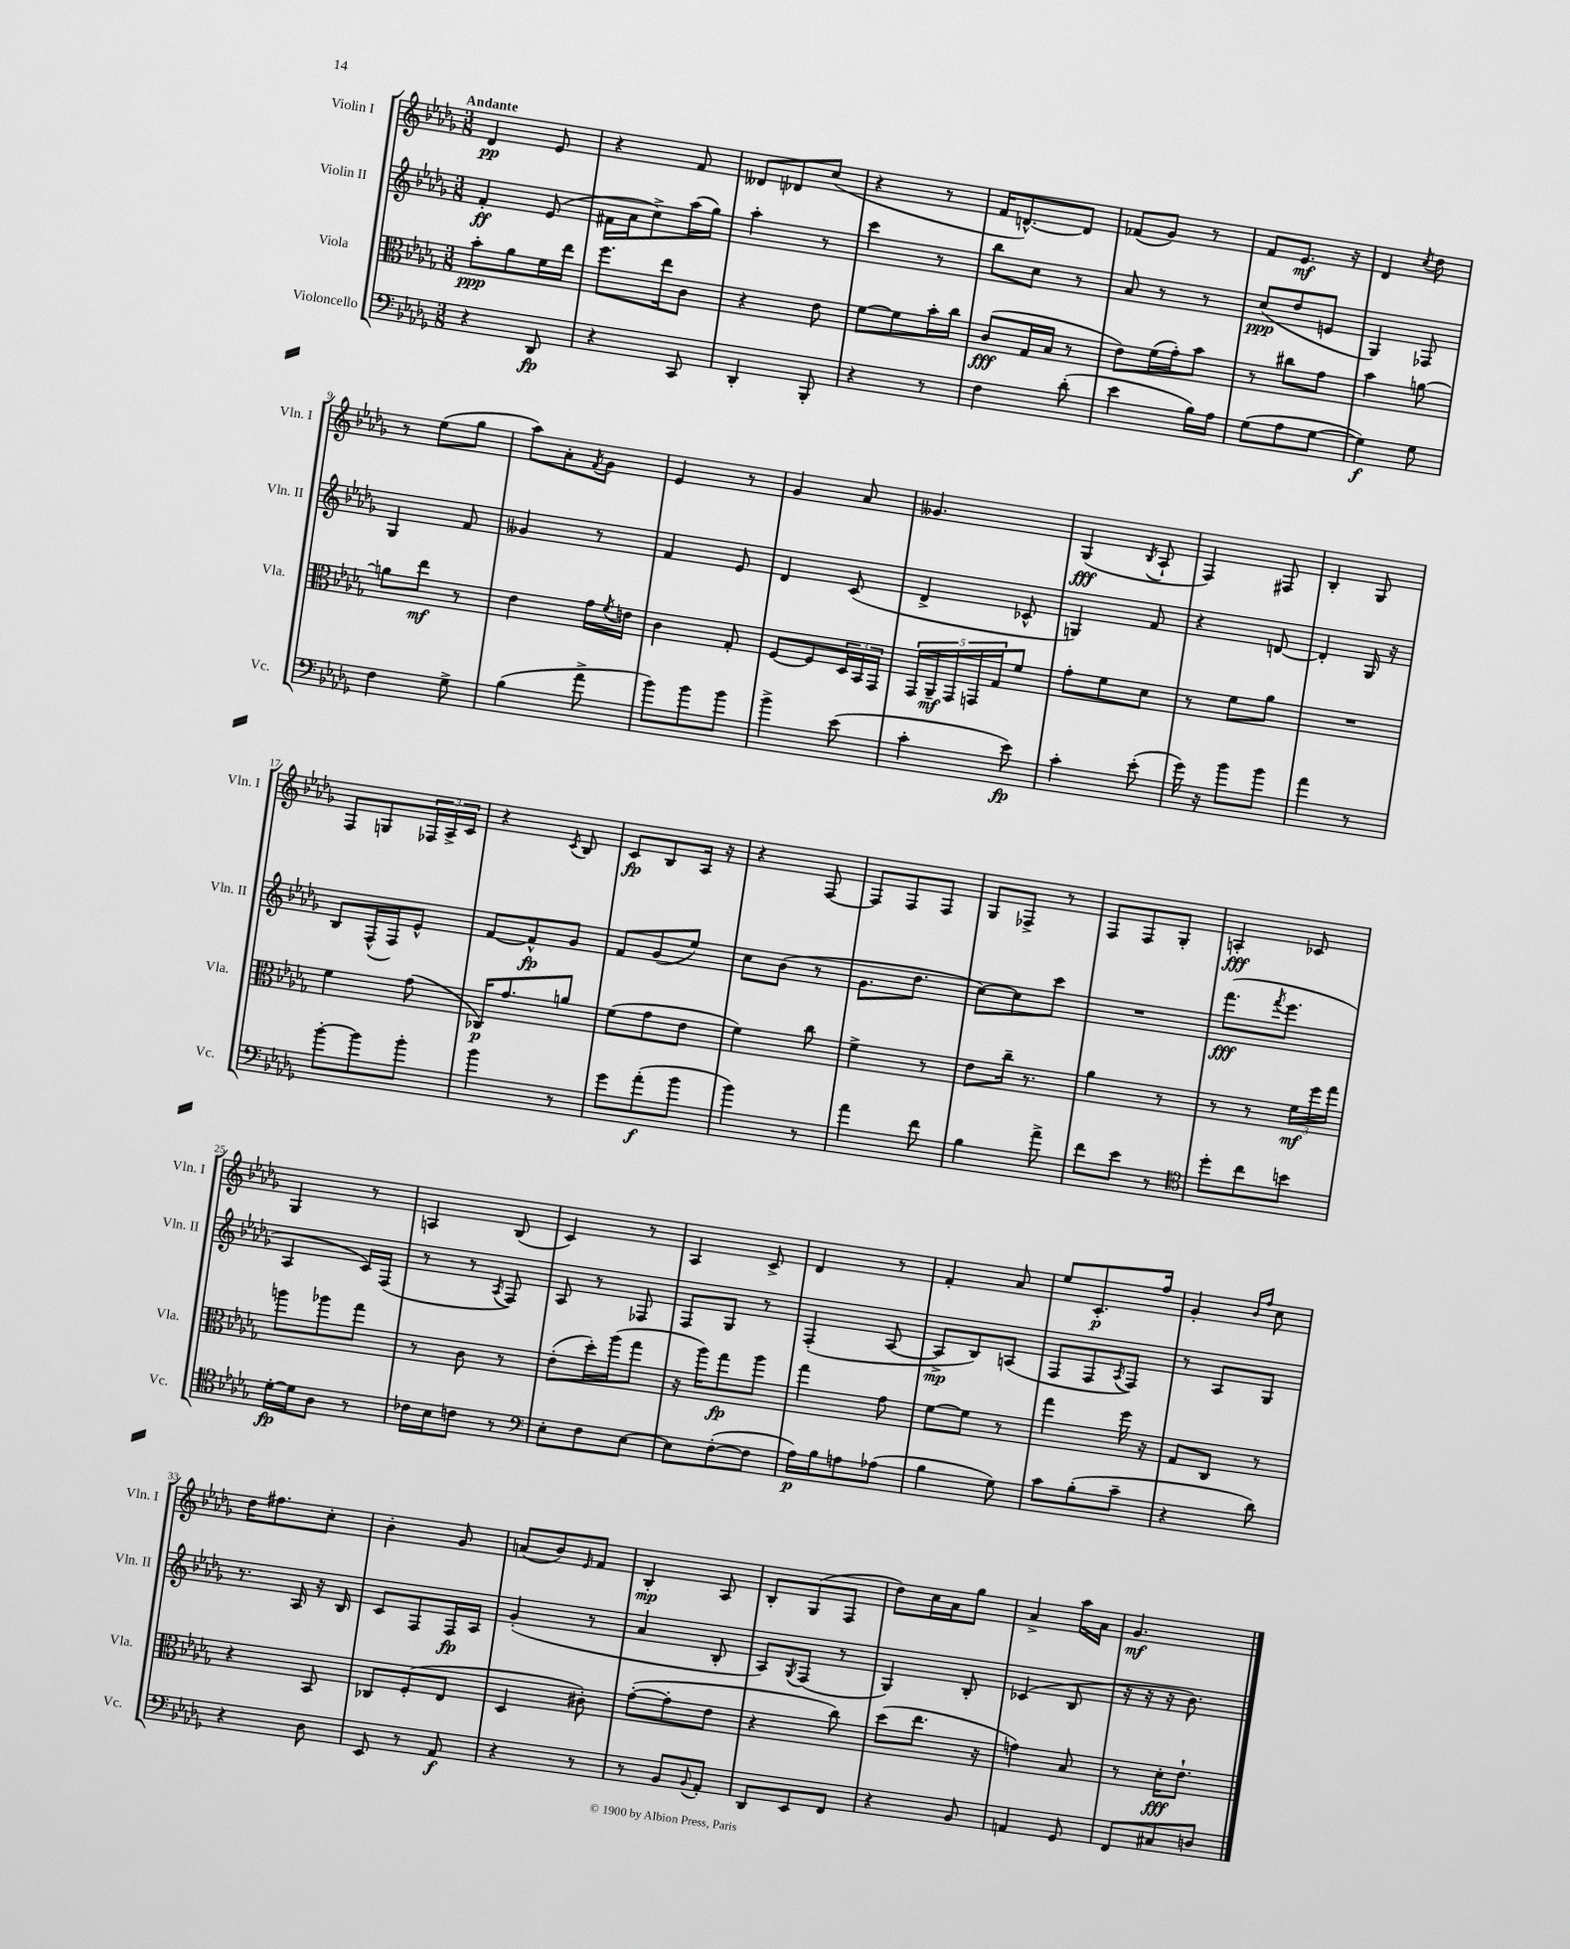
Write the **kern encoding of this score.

**kern	**kern	**kern	**kern
*staff4	*staff3	*staff2	*staff1
*clefF4	*clefC3	*clefG2	*clefG2
*k[b-e-a-d-g-]	*k[b-e-a-d-g-]	*k[b-e-a-d-g-]	*k[b-e-a-d-g-]
*M3/8	*M3/8	*M3/8	*M3/8
4r	8b-'	4f'	4d-
.	8a-	.	.
8DD-	16f	(8e-	8e-
.	16ee-	.	.
=	=	=	=
4r	8.ff	16f#	4r
.	.	16a-	.
.	.	8cc^)	.
.	16ee-	.	.
8CC	8c	(16aa-	8f
.	.	16gg-)	.
=	=	=	=
4DD-'	4r	4aa-'	8d--
.	.	.	8d-
8BBB-'	8e-	8r	(8cc
=	=	=	=
4r	[8f	4ccc	4r
.	8f]	.	.
8r	16b-'	8r	8r
.	16cc	.	.
=	=	=	=
4F	(8c	8bb-	16f
.	.	.	[8.d^^)
.	16G-	8cc	.
.	16B-	.	.
(8d-'	8r	8r	8d]
=	=	=	=
4e-	8e-)	8a-	(8f-
.	(16f	8r	8g-)
.	16g-')	.	.
16B-)	8b-	8r	8r
16A-	.	.	.
=	=	=	=
(8G-	8r	(8cc	8f
8A-	8cc#	8dd-	8.e-
[8G-	8g-	8e	.
.	.	.	16r
=	=	=	=
4G-])	4b-	4G-)	4d-
.	.	.	8qcc
8G-	[8a	8F-	8dd-
=	=	=	=
4F	8a]	4G-	8r
.	8ee-	.	(8ee-
8G-^	8r	8f	8gg-
=	=	=	=
(4B-	4e-	4g--	8aa-)
.	.	.	8a-'
.	.	.	8qf
8a-^	16g-	8r	8g-
.	8qf	.	.
.	16e	.	.
=	=	=	=
8b-)	4c	4f	4e-
8b-	.	.	.
8b-	8G-'	8e-	8r
=	=	=	=
4b-^	[8F	4d-	4g-
.	8F]	.	.
(8e-	24D-	(8c	8a-
.	24BB-	.	.
.	24GG-	.	.
=	=	=	=
4c'	20GG-	4d-^	4.g--
.	20AA-~	.	.
.	20GG-	.	.
.	20GG	.	.
.	20G-	.	.
8e-)	8f	8c-^^	.
=	=	=	=
4c'	8g-'	4G)	(4G-
.	8f	.	.
.	.	.	8qB-
(8e-'	8d-	8f	8A-`
=	=	=	=
16g-)	8r	4r	4F)
16r	.	.	.
8b-	8f	.	.
8b-	8a-	[8d	8F#
=	=	=	=
4a-	4.r	4d']	4B-'
8r	.	16G-	8G-
.	.	16r	.
=	=	=	=
[8b-'	4f	8B-	8F
8b-]	.	(16F^^	8G
.	.	16F)	.
8b-'	(8g-	8e-^^	24F-
.	.	.	24A-^
.	.	.	24c
=	=	=	=
4b-	16C-)	[8f	4r
.	8.g-	.	.
.	.	8f^^]	.
.	.	.	8qc
8r	8a	8g-	8B-
=	=	=	=
8g-	(8f	8f	8c
(8a-'	8g-	(8g-	8B-
8b-	8e-	8ee-)	16A-
.	.	.	16r
=	=	=	=
4b-)	4f)	8cc	4r
.	.	(8b-	.
8r	8cc	8r	[8F
=	=	=	=
4a-	4f^	8.g-	8F]
.	.	.	8F
.	.	8.dd-	.
8f	8r	.	8F
=	=	=	=
4B-	8e-	[8cc)	8G-
.	16cc~	8cc]	8F-^
.	8.r	.	.
8a-^	.	8ccc	8r
=	=	=	=
8f	4a-	4.r	8F
8e-	.	.	8F
8r	8r	.	8G-'
=	=	=	=
*clefC4	*	*	*
8dd-'	8r	(8.fff	4A'
8cc	8r	.	.
.	.	8qfff	.
.	.	8.eee-	.
8b	24f	.	8c-
.	24ff	.	.
.	24gg-	.	.
=	=	=	=
[16d-'	8aa	4A-	4G-
16d-]	.	.	.
8A-	8aa-	.	.
8r	8gg-	16c)	8r
.	.	(16F	.
=	=	=	=
16c-	8r	8r	4A
16B-	.	.	.
8c	8c	8r	.
.	.	8qA-	.
8r	8r	8F)	(8B-
=	=	=	=
*clefF4	*	*	*
8E-'	(8e-'	8A-	4c)
8F	16dd-')	8r	.
.	(16aa-	.	.
[8E-	8gg-	8F-	8r
=	=	=	=
8E-]	16r	8F	4A-
.	16aa-)	.	.
([8F'	8gg-	8G-	.
8F]	8aa-	8r	8c^
=	=	=	=
16A-)	4gg-	(4F'	4d-
16B-	.	.	.
8A	.	.	.
(8A-	8g-	[8A-	8r
=	=	=	=
4B-	[8f	8A-^]	4f'
.	8f]	8B-)	.
8G-)	8r	(8A	8a-
=	=	=	=
8c	4gg-	8F	8ee-
(8B-'	.	8F	8.c'
.	.	8qA-	.
8c~	16ff	8F)	.
.	16r	.	16ff
=	=	=	=
4r	8G-	8r	4g-'
.	8C	8A-	.
.	.	.	16qqb-
.	.	.	16qqff
8d-)	8r	8G-	8cc
=	=	=	=
4r	4r	8.r	16dd-
.	.	.	8.ff#
.	.	16A-	.
8D-	8BB-	16r	8cc'
.	.	16B-	.
=	=	=	=
8EE-	8C-	8c	4b-'
8r	(8F'	8F	.
8AA-	8E-	16F	8g-
.	.	16A-	.
=	=	=	=
4r	4D-	(4g-'	(8a
.	.	.	8b-)
.	.	.	16qqe-
8r	8c#')	8r	8f
=	=	=	=
8r	([8g-'	4a-	4B-'
8BB-	8g-']	.	.
8qqBB-	.	.	.
8AA-'	8e-	8B-'	8A-
=	=	=	=
8DD-	4r	8A-)	8B-'
.	.	8qG-	.
8EE-	.	(8F	(8G-
8FF	8cc)	8r	8F
=	=	=	=
4r	(8dd-	4G-)	8dd-)
.	8.ee-	.	16cc
.	.	.	16a-
8BB-	.	8B-'	8gg-
.	16r	.	.
=	=	=	=
4AA	4g)	(4c-	4a-^
8GG-	8B-	8B-	16aa-
.	.	.	16a-
=	=	=	=
8FF	8r	16r	4.g-
.	.	16r	.
8C#	16d-'	16r	.
.	8.e-`	8.b-)	.
8D	.	.	.
==	==	==	==
*-	*-	*-	*-
